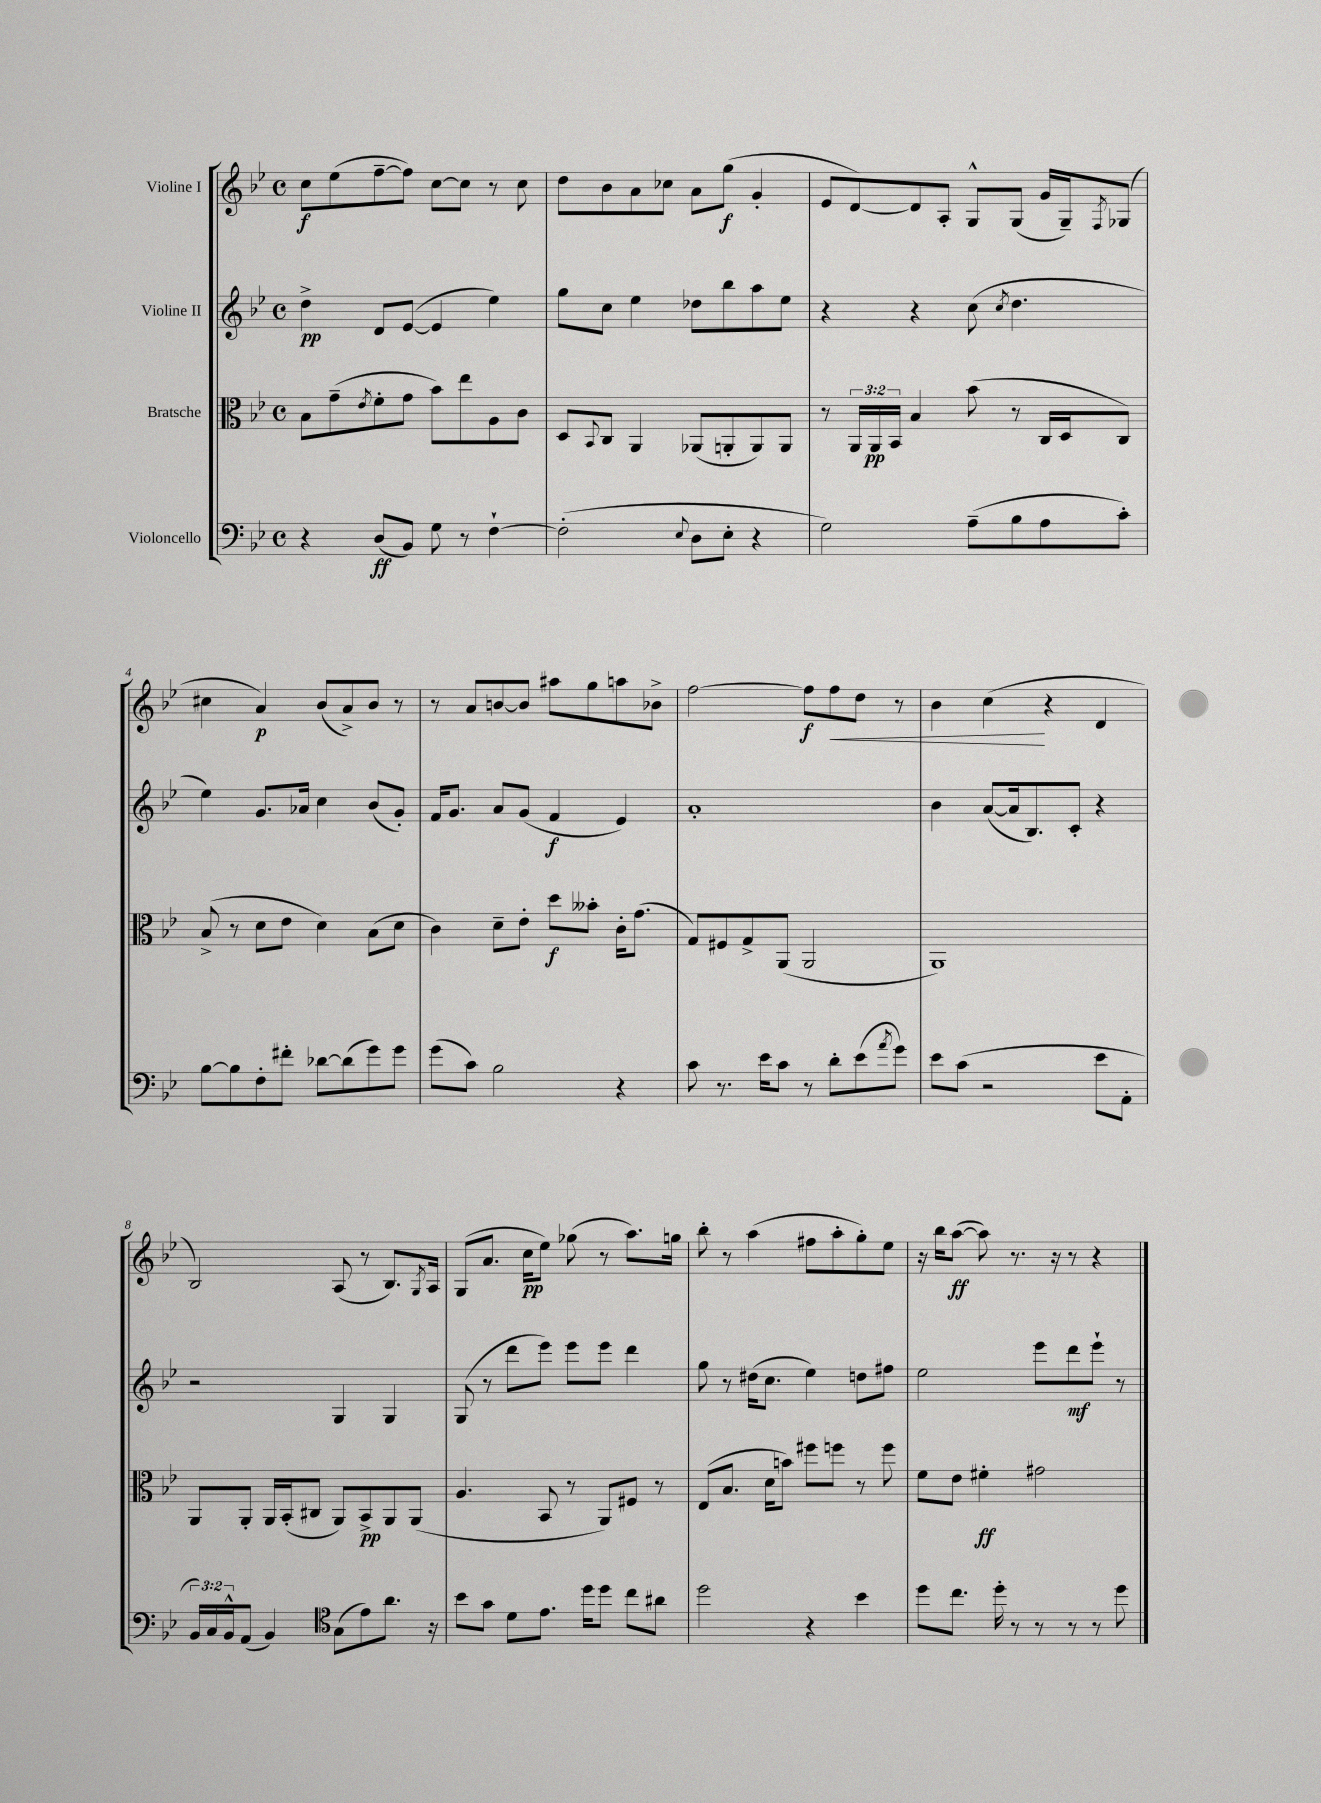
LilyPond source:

<<
\new StaffGroup <<
\new Staff = "s0" \with { instrumentName = "Violine I" } {
    \clef treble \key bes \major \defaultTimeSignature \time 4/4
    c''8\f ees''8( f''8~-- f''8) c''8~ c''8 r8 c''8 |
    d''8 bes'8 a'8 ces''8 a'8 g''8\f( g'4-. |
    ees'8 d'8~) d'8 a8-. g8-^ g8( g'16 g16--) \acciaccatura { f8 } ges8( |
    cis''4 a'4\p) bes'8( a'8->) bes'8 r8 |
    r8 a'8 b'8~ b'8 ais''8 g''8 a''8 bes'8-> |
    f''2~ f''8\f f''8\< d''8 r8 |
    bes'4 c''4\!( r4 d'4 |
    bes2) a8( r8 bes8.) \acciaccatura { g8 } a16 |
    g8( a'8. c''16\pp ees''8) ges''8( r8 a''8.) g''16 |
    bes''8-. r8 a''4( fis''8 a''8-. g''8-.) ees''8 |
    r16 bes''16 a''8~\ff( a''8) r8. r16 r8 r4 \bar "|." |
}
\new Staff = "s1" \with { instrumentName = "Violine II" } {
    \clef treble \key bes \major \defaultTimeSignature \time 4/4
    d''4->\pp d'8 ees'8~( ees'4 ees''4) |
    g''8 c''8 ees''4 des''8 bes''8 a''8 ees''8 |
    r4 r4 c''8( \acciaccatura { c''8 } d''4. |
    ees''4) g'8. aes'16 c''4 bes'8( g'8-.) |
    f'16 g'8. a'8 g'8( f'4\f ees'4) |
    a'1-. |
    bes'4 a'8~( a'16 bes8.) c'8-. r4 |
    r2 g4 g4 |
    g8( r8 d'''8 ees'''8) ees'''8 ees'''8 d'''4 |
    g''8 r8 dis''16( c''8. ees''4) d''8 fis''8 |
    ees''2 ees'''8 d'''8\mf ees'''8-! r8 \bar "|." |
}
\new Staff = "s2" \with { instrumentName = "Bratsche" } {
    \clef alto \key bes \major \defaultTimeSignature \time 4/4 \override Staff.TupletNumber.text = #tuplet-number::calc-fraction-text
    bes8 g'8--( \acciaccatura { ees'8 } f'8-. g'8 bes'8) ees''8 a8 c'8 |
    d8 \appoggiatura { bes,8 } c8 a,4 aes,8( a,8-. a,8) a,8 |
    r8 \tuplet 3/2 { a,16 a,16\pp bes,16 } bes4 bes'8( r8 c16 d16 c8) |
    bes8->( r8 d'8 ees'8 d'4) bes8( d'8 |
    c'4) d'8-- ees'8-. d''8\f beses'8-. c'16-. g'8.( |
    g8) fis8 g8-> a,8( a,2 |
    a,1) |
    a,8 a,8-. a,16 bes,16-.( cis8 a,8) bes,8->\pp a,8 a,8( |
    a4. bes,8 r8 a,8) fis8 r8 |
    ees8( bes8. d'16 b'8) fis''8 f''8 r8 f''8 |
    f'8 ees'8 fis'4-.\ff gis'2 \bar "|." |
}
\new Staff = "s3" \with { instrumentName = "Violoncello" } {
    \clef bass \key bes \major \defaultTimeSignature \time 4/4 \override Staff.TupletNumber.text = #tuplet-number::calc-fraction-text
    r4 d8\ff( bes,8) g8 r8 f4~-! |
    f2-.( \appoggiatura { ees8 } d8 ees8-. r4 |
    g2) a8--( bes8 a8 c'8-.) |
    bes8~ bes8 f8-. fis'8-. des'8~ des'8( g'8) g'8 |
    g'8( c'8) bes2 r4 |
    c'8 r8. ees'16 c'8 r8 d'8-. ees'8( \acciaccatura { a'8 } g'8) |
    ees'8 c'8( r2 ees'8 a,8-. |
    \tuplet 3/2 { bes,16) c16 bes,16-^ } a,8( bes,4) \clef tenor g8( ees'8) a'8. r16 |
    bes'8 g'8 d'8 ees'8. d''16 d''8 c''8 ais'8 |
    d''2 r4 bes'4 |
    d''8 c''8. d''16-. r8 r8 r8 r8 d''8 \bar "|." |
}
>>
>>
